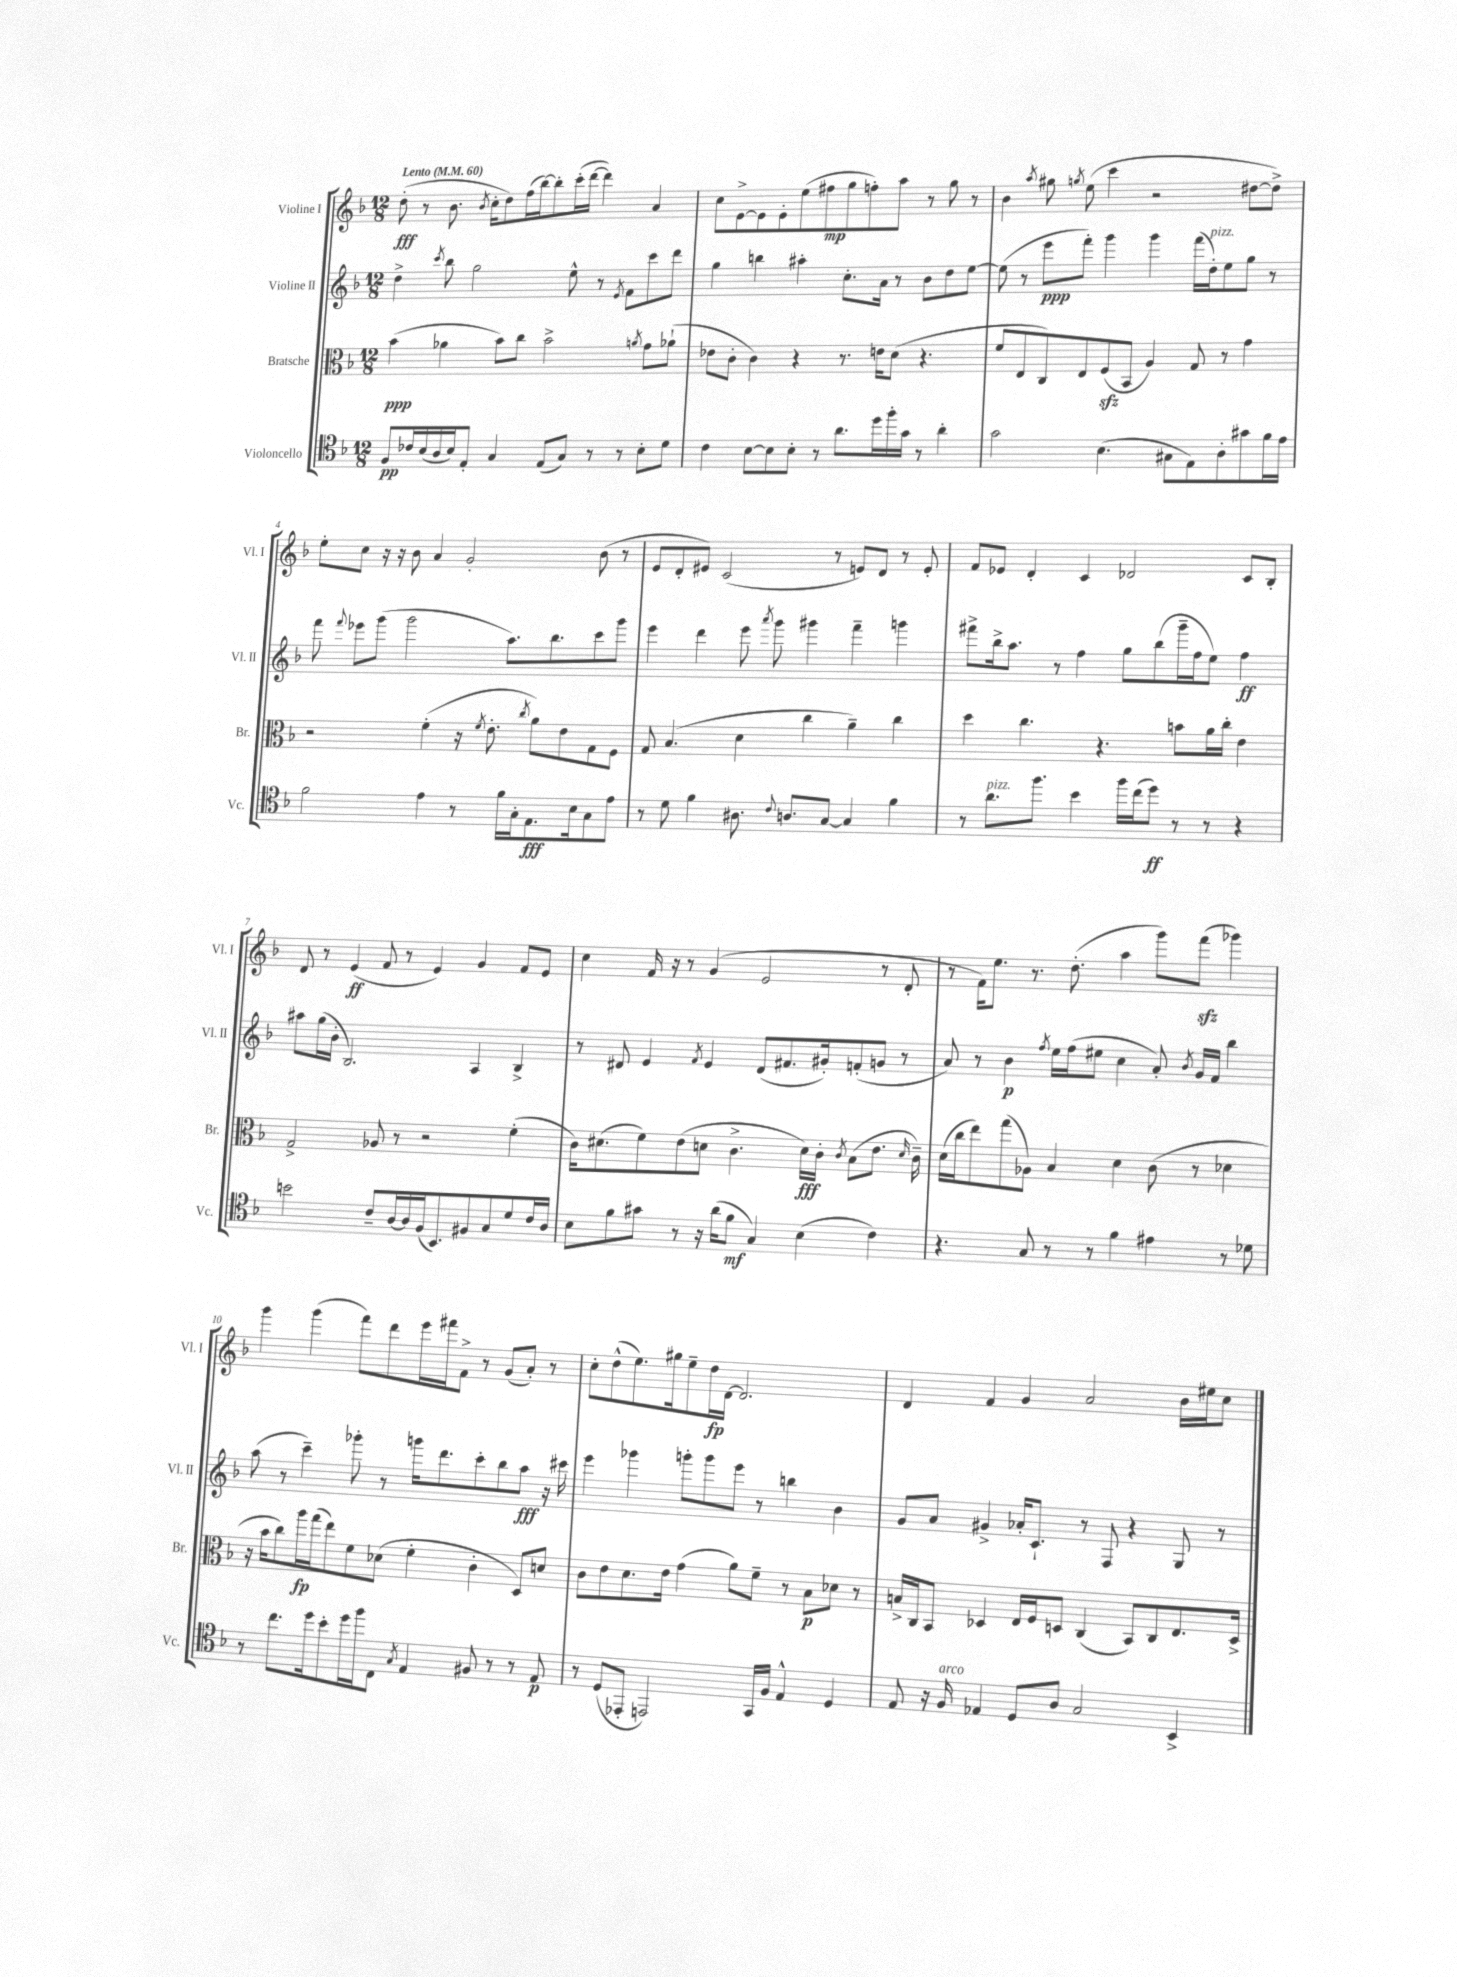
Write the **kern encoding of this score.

**kern	**kern	**kern	**kern
*staff4	*staff3	*staff2	*staff1
*clefC4	*clefC3	*clefG2	*clefG2
*k[b-]	*k[b-]	*k[b-]	*k[b-]
*M12/8	*M12/8	*M12/8	*M12/8
*MM60	*MM60	*MM60	*MM60
8F	(4b-	4dd^	(8dd'
16c-	.	.	8r
(16B-	.	.	.
.	.	8qccc	.
16A	4a-	8bb-	8.b-
16B-)	.	.	.
8E'	.	2gg	.
.	.	.	8qb-
.	.	.	16cc'
4G	8b-)	.	8dd)
.	8cc	.	(16ff
.	.	.	[16bb-)
(8E	2b-^	.	8bb-']
8G)	.	8ee^^	(16ccc'
.	.	.	[16ddd
8r	.	8r	4ddd])
.	.	8qe	.
8r	.	8f	.
.	8qa	.	.
8B-'	8g	8ccc	4a
8d	(8a-`	8ddd	.
=	=	=	=
4c	8e-	4gg	8cc
.	8c'	.	[8e^
[8B-	4c)	4bb	8e]
8B-]	.	.	8e'
8B-'	4r	4aa#'	(8ee
8r	.	.	8ff#
8.a	8.r	8.cc'	8gg
.	.	.	8ff')
16dd	16e	16a	.
16ff'	(8d	8r	8aa
16g	.	.	.
8r	4.r	8b-	8r
4a'	.	8dd	8gg
.	.	[8ee	8r
=	=	=	=
2g	8f	(8ee]	4b-
.	8E	8r	.
.	.	.	8qaa
.	8C)	8eee	8gg#
.	.	.	8qgg
.	8E	8fff')	(8ee
(4.B-	(8F	4ggg	4ccc
.	8BB-	.	.
.	4A)	4ggg	2r
8G#	.	.	.
8E)	8G	(16fff	.
.	.	16dd')	.
8A'	8r	8ee	.
8g#	4g	8gg	[8dd#
16f	.	8r	8dd#^])
16e	.	.	.
=	=	=	=
2f	2r	8fff	8ee'
.	.	8qqfff	.
.	.	8eee-	8cc
.	.	(8ggg	16r
.	.	.	16r
.	.	2ggg	8b-
4e	(4f'	.	4a
8r	16r	.	2g'
.	8qf	.	.
.	8.e'	.	.
16f	.	8.aa)	.
16G'	.	.	.
.	8qcc	.	.
8.E	8a)	.	.
.	.	8.bb-	.
.	8e	.	.
16B-	.	.	.
8G	8G	8ccc	(8b-
8e	8F	8ggg	8r
=	=	=	=
8r	8G	4eee	8e
8d	(4.B-	.	8d'
4f	.	4ddd	8e#)
.	.	.	(2c
8.A#	4d	8eee	.
.	.	8qaaa	.
.	.	8ggg	.
8qqc	.	.	.
8.A	.	.	.
.	4cc	4ggg#	.
[8G	.	.	8r
4G]	4a~)	4fff~	8e)
.	.	.	8d
4f	4cc	4ggg	8r
.	.	.	8e'
=	=	=	=
8r	4dd	8fff#^	8f
8.a	.	16bb-^	8e-
.	.	8.aa	.
.	4.cc	.	4d'
8.ff	.	.	.
.	.	8r	.
4b-	.	4ff	4c
.	4.r	.	.
16ff	.	8gg	2d-
(16cc	.	.	.
8dd)	.	(8bb-	.
8r	8b	16ggg~	.
.	.	16ff	.
8r	16a	8ee)	.
.	16cc'	.	.
4r	4e	4ff	8c
.	.	.	8B-'
=	=	=	=
2b	2G^	8aa#	8d
.	.	(16gg	8r
.	.	16b-'	.
.	.	2.B-)	(4e
8c~	8A-	.	8f
[16A	8r	.	8r
16A]	.	.	.
(16F	2r	.	4e)
8.BB-)	.	.	.
8F#	.	4A	4g
8G	.	.	.
8d	(4f'	4B-^	8f
16c	.	.	8e
16A	.	.	.
=	=	=	=
8B-	16c)	8r	4cc
.	(8.d#	.	.
8f	.	8d#	.
8g#	8f)	4e	16f
.	.	.	16r
8r	(8e	.	8r
.	.	8qf	.
16r	8d	4e	(4g
(16a	.	.	.
8f	4.c^	.	.
4G)	.	(8d#	2e
.	.	8.f#	.
(4B-	16d)	.	.
.	16c'	16g#')	.
.	8qc	.	.
.	(8B-	(8f'	.
4c)	8.e	8g	8r
.	.	8r	8d'
.	16qqd	.	.
.	16c~)	.	.
=	=	=	=
4.r	(16d	8a)	8r
.	16cc	.	.
.	8ee)	8r	16f)
.	.	.	8.ee
.	(8gg	4b-	.
8G	8A-)	.	8.r
.	.	8qff	.
8r	4B-	16ee	.
.	.	(16ff	(8.dd'
8r	.	8ee#	.
4f	4d	4cc	4aa
4e#	(8c	8a')	8ggg)
.	.	8qb-	.
.	8r	16g	(8fff
.	.	16f	.
8r	4d-	4bb-	4ggg-)
8d-	.	.	.
=	=	=	=
8r	16r	(8aa	4ggg
.	16b-	.	.
8.cc	8cc)	8r	.
.	16aa	4ccc~)	(4ggg
16dd	(16gg	.	.
8b-'	8ee)	.	.
16dd	8f	8ggg-'	8fff)
16ff	.	.	.
8C	(8d-	8r	8ddd
8qG	.	.	.
4E	4f'	16ggg	16eee
.	.	8.ddd	16fff#
.	.	.	8f^
8F#	4c'	8ccc'	8r
8r	.	8bb-	(8g
8r	8D)	8aa	8a')
8E	8d	16r	8r
.	.	16ccc#	.
=	=	=	=
8r	8c	4eee	8cc'
(8D	8e	.	(8dd^^
8EE-'	8.d	4ggg-	8.ee)
2EE)	.	.	.
.	16e	.	16gg#
.	(4g	8ggg'	8ee~
.	.	8ggg	16dd
.	.	.	[16d
.	8a)	8eee	2.d]
16GG	8f~	8r	.
16F	.	.	.
4E^^	8r	4bb	.
.	8B-	.	.
4D	8d-	4b-	.
.	8r	.	.
=	=	=	=
8E	16B^	8g	4d
.	16C	.	.
16r	8BB-	8a	.
16F	.	.	.
4E-	4D-	4g#^	4f
8D	16E	16a-'	4g
.	16F	8.c`	.
8A	8D	.	.
2G	(4C	8r	2a
.	.	8F	.
.	8BB-)	4r	.
.	8C	.	.
4BB-^	8.E	8G	16b-
.	.	.	16ee#
.	.	8r	8cc
.	16D^	.	.
==	==	==	==
*-	*-	*-	*-
